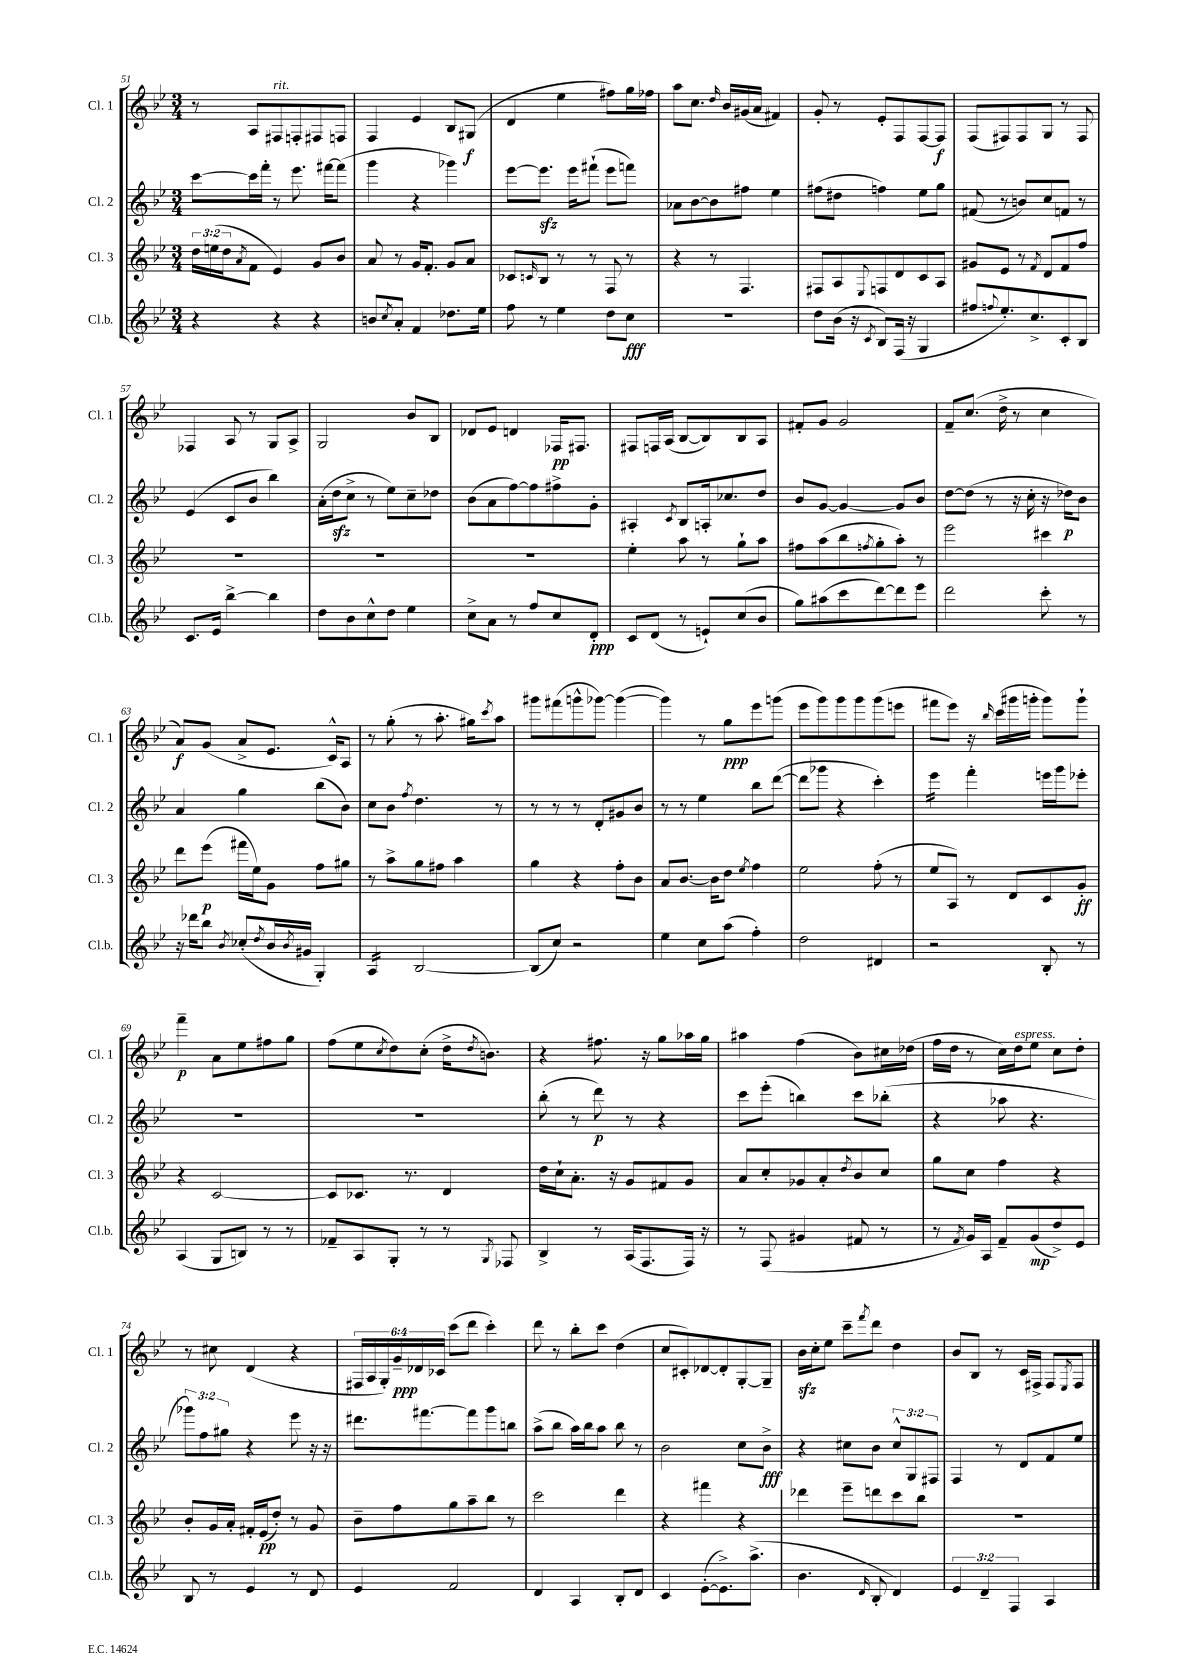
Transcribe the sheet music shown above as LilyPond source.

<<
\new StaffGroup <<
\new Staff = "s0" \with { instrumentName = "Cl. 1" shortInstrumentName = "Cl. 1" } {
    \clef treble \key bes \major \numericTimeSignature \time 3/4 \override Staff.TupletNumber.text = #tuplet-number::calc-fraction-text
    r8 a8 fis8^\markup { \italic "rit." } f8-. fis8 f8 |
    f4 ees'4 bes8 gis8\f( |
    d'4 ees''4 fis''8) g''16 fes''16 |
    a''8 c''8. \grace { d''16 } bes'16 gis'16( a'16 fis'4) |
    g'8-. r8 ees'8-. f8 f8~ f8\f |
    f8( fis8) fis8 g8 r8 fis8 |
    fes4 a8 r8 g8 a8-> |
    g2 bes'8 bes8 |
    des'8 ees'8 d'4 fes16\pp fis8. |
    fis8 f16 a16( bes8~ bes8) bes8 a8 |
    fis'8-. g'8 g'2 |
    f'8-- c''8.( d''16-> r8 c''4 |
    a'8\f) g'8( a'8-> ees'8. c'16-^) a8 |
    r8 g''8-.( r8 a''8.-. gis''16) \acciaccatura { c'''8 } a''8 |
    gis'''8 fis'''8( g'''8-^ ges'''8~) ges'''4~( |
    ges'''4) r8 g''8\ppp ees'''8 g'''8( |
    ees'''8 g'''8) g'''8 g'''8 g'''8( e'''8 |
    fis'''8 ees'''8) r16 \grace { bes''16 } c'''16( gis'''16 g'''16-. g'''8) g'''8-! |
    f'''4--\p a'8 ees''8 fis''8 g''8 |
    f''8( ees''8 \acciaccatura { c''8 } d''8) c''8-.( d''16-> \acciaccatura { d''8 } b'8.) |
    r4 fis''8. r16 g''8 aes''16 g''16 |
    ais''4 f''4( bes'8) cis''16 des''16( |
    f''16 d''16 r8 c''16) d''16^\markup { \italic "espress." } ees''8 c''8 d''8-. |
    r8 cis''8 d'4( r4 |
    \tuplet 6/4 { fis16 a16 g16-.) g'16--\ppp des'16 ces'16 } c'''8( d'''8 c'''4-.) |
    d'''8 r8 bes''8-. c'''8 d''4( |
    c''8 cis'8-.) des'8~ des'8-. g8~-. g8-- |
    bes'16\sfz c''16-. ees''8 c'''8-- \acciaccatura { f'''8 } d'''8 d''4 |
    bes'8 bes8 r8 c'16 fis16-> fis8 \acciaccatura { ees8 } fis8 \bar "|." |
}
\new Staff = "s1" \with { instrumentName = "Cl. 2" shortInstrumentName = "Cl. 2" } {
    \clef treble \key bes \major \numericTimeSignature \time 3/4 \override Staff.TupletNumber.text = #tuplet-number::calc-fraction-text
    c'''8~ c'''16 f'''16-. r8 ees'''8. fis'''16~ fis'''8( |
    g'''4 r4 ges'''4) |
    ees'''8~ ees'''8.\sfz ees'''16 fis'''8-!( ees'''8 f'''8) |
    aes'8 bes'8~ bes'8 fis''8 ees''4 |
    fis''8( dis''8 f''4) ees''8 g''8 |
    fis'8( r8 b'8) c''8 f'8 r8 |
    ees'4( c'8 bes'8 bes''4) |
    a'16-.( d''16\sfz c''8-> r8 ees''8) c''8-- des''8 |
    bes'8( a'8 f''8~) f''8 fis''8-> g'8-. |
    ais4-. \acciaccatura { c'8 } bes8 a16-. ces''8. d''8 |
    bes'8 g'8~ g'4~ g'8 bes'8 |
    d''8~ d''8( r8 r16 c''16-. r16 des''16\p) bes'8 |
    a'4 g''4 bes''8( bes'8) |
    c''8 bes'8 \acciaccatura { f''8 } d''4. r8 |
    r8 r8 r8 d'8-. gis'8 bes'8 |
    r8 r8 ees''4 bes''8 d'''8~( |
    d'''8 ges'''8 r4 c'''4-.) |
    ees'''4:16 f'''4-. e'''16 g'''16 ees'''8-. |
    R2. |
    R2. |
    bes''8-.( r8 d'''8\p) r8 r4 |
    c'''8 ees'''8-.( b''4) c'''8 bes''8-.( |
    r4 aes''8 r4. |
    \tuplet 3/2 { ges'''8) f''8 gis''8 } r4 ees'''8 r16 r16 |
    dis'''8. fis'''8.~ fis'''8 g'''8 b''8 |
    a''8->( bes''8 a''16) bes''16 a''8 bes''8 r8 |
    bes'2 c''8 bes'8->\fff |
    r4 cis''8 bes'8 \tuplet 3/2 { cis''8-^ g8 fis8 } |
    f4 r8 d'8 f'8 ees''8 \bar "|." |
}
\new Staff = "s2" \with { instrumentName = "Cl. 3" shortInstrumentName = "Cl. 3" } {
    \clef treble \key bes \major \numericTimeSignature \time 3/4 \override Staff.TupletNumber.text = #tuplet-number::calc-fraction-text
    \tuplet 3/2 { d''16 e''16( d''16 } \acciaccatura { a'8 } f'8 ees'4) g'8 bes'8 |
    a'8 r8 g'16 f'8.-. g'8 a'8 |
    ces'8 \grace { c'16 } bes8 r8 r8 f8 r8 |
    r4 r8 f4. |
    fis8 a8 \appoggiatura { ees8 } f8 d'8 c'8 a8 |
    gis'8 ees'8 r8 \acciaccatura { f'8 } d'8 f'8 f''8 |
    R2. |
    R2. |
    R2. |
    ees''4-. a''8 r8 g''8-! a''8 |
    fis''8 a''8( bes''8 \acciaccatura { f''8 } g''8-. a''8-.) r8 |
    ees'''2 cis'''4 |
    d'''8 ees'''8\p( fis'''16 ees''16) g'8 f''8 gis''8 |
    r8 a''8-> g''8 fis''8 a''4 |
    g''4 r4 f''8-. bes'8 |
    a'8 bes'8.~ bes'16 d''8 \acciaccatura { ees''8 } f''4 |
    ees''2 f''8-.( r8 |
    ees''8 a8) r8 d'8 c'8 g'8-.\ff |
    r4 c'2~ |
    c'8 ces'8. r8. d'4 |
    d''16 c''16-! a'8.-. r16 g'8 fis'8 g'8 |
    a'8 c''8-. ges'8 a'8-. \acciaccatura { d''8 } bes'8 c''8 |
    g''8 c''8 f''4 r4 |
    bes'8-. g'16 a'16-. fis'16-. ees'16\pp( d''8-.) r8 g'8 |
    bes'8-- f''8 g''8 a''8-- bes''8 r8 |
    c'''2 d'''4 |
    r4 fis'''4 r4 |
    des'''4 ees'''8-- d'''8 c'''8 bes''8 |
    R2. \bar "|." |
}
\new Staff = "s3" \with { instrumentName = "Cl.b." shortInstrumentName = "Cl.b." } {
    \clef treble \key bes \major \numericTimeSignature \time 3/4 \override Staff.TupletNumber.text = #tuplet-number::calc-fraction-text
    r4 r4 r4 |
    b'8 \acciaccatura { c''8 } a'8-. f'4 des''8. ees''16 |
    f''8 r8 ees''4 d''8 c''8\fff |
    R2. |
    d''8 bes'16( r16 \acciaccatura { c'8 } bes8) f16( r16 g4 |
    fis''8 \appoggiatura { f''8 } ees''8.-.) c''8.-> c'8-. bes8 |
    c'8. ees'16 bes''4~-> bes''4 |
    d''8 bes'8 c''8-^ d''8 ees''4 |
    c''8-> a'8 r8 f''8 c''8 d'8-.\ppp |
    c'8 d'8( r8 e'8-!) c''8( bes'8 |
    g''8) ais''8( c'''8 d'''8~) d'''8 ees'''8 |
    d'''2 c'''8-. r8 |
    r16 des'''16 bes''8 \acciaccatura { bes'8 } ces''8-.( \acciaccatura { d''8 } bes'16 \acciaccatura { bes'8 } gis'16 g4-.) |
    a4:16 bes2~ |
    bes8( c''8) r2 |
    ees''4 c''8 a''8( f''4-.) |
    d''2 dis'4 |
    r2 bes8-. r8 |
    a4( g8 b8) r8 r8 |
    fes'8-- a8 g8-. r8 r8 \acciaccatura { g8 } fes8 |
    bes4-> r8 a16( f8. f16) r16 |
    r8 f8( gis'4 fis'8 r8 |
    r8 \acciaccatura { f'8 } g'16) a16 f'8-- g'8\mp( d''8->) ees'8 |
    bes8 r8 ees'4 r8 d'8 |
    ees'4 f'2 |
    d'4 a4 bes8-. d'8 |
    c'4 ees'8~-.( ees'8.->) a''8.->( |
    bes'4. \grace { d'16 } bes8-. d'4) |
    \tuplet 3/2 { ees'4 d'4-- f4 } a4 \bar "|." |
}
>>
>>
\layout { \context { \Score currentBarNumber = #51 } }
